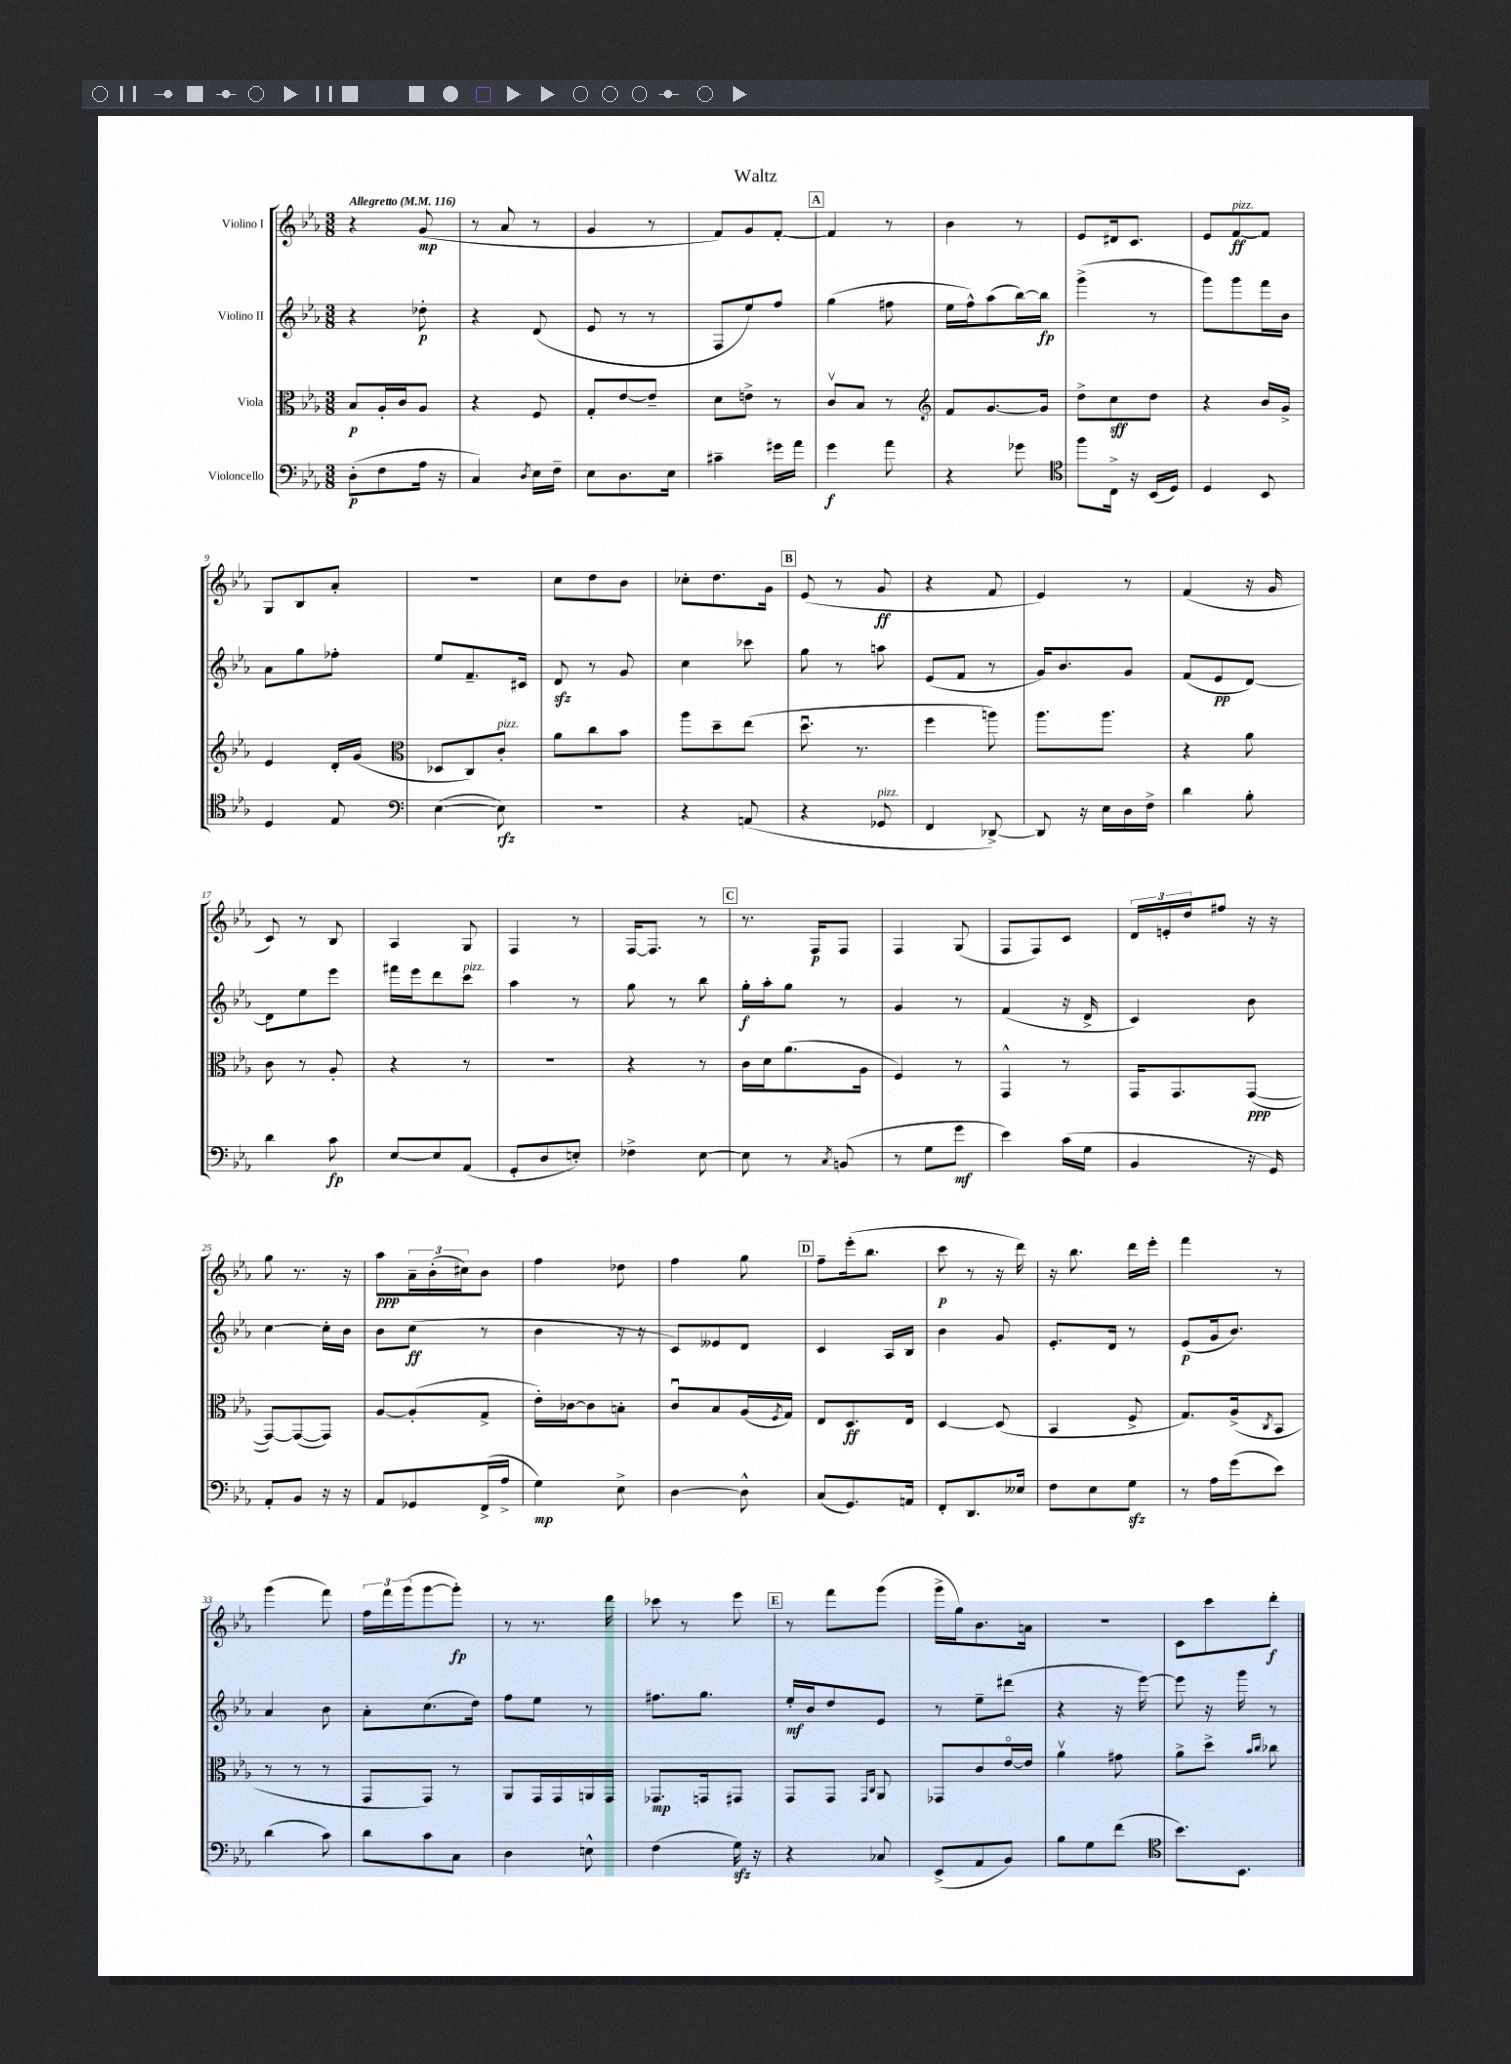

**kern	**dynam	**kern	**dynam	**kern	**dynam	**kern	**dynam
*part4	*part4	*part3	*part3	*part2	*part2	*part1	*part1
*staff4	*staff4	*staff3	*staff3	*staff2	*staff2	*staff1	*staff1
*I"Violoncello	*	*I"Viola	*	*I"Violino II	*	*I"Violino I	*
*clefF4	*	*clefC3	*	*clefG2	*	*clefG2	*
*k[b-e-a-]	*	*k[b-e-a-]	*	*k[b-e-a-]	*	*k[b-e-a-]	*
*M3/8	*	*M3/8	*	*M3/8	*	*M3/8	*
*MM116	*	*MM116	*	*MM116	*	*MM116	*
=1	=1	=1	=1	=1	=1	=1	=1
!	!	!	!	!	!	!LO:TX:a:B:t=Allegretto	!
(8D'\L	p	8B-/L	p	4r	.	4r	.
8F\	.	16A-'/L	.	.	.	.	.
.	.	16c/J	.	.	.	.	.
16A-\Jk	.	8A-/J	.	8dd-X'\	p	(8g/	mp
16r	.	.	.	.	.	.	.
=2	=2	=2	=2	=2	=2	=2	=2
4C/)	.	4r	.	4r	.	8r	.
.	.	.	.	.	.	8a-/	.
8qD/	.	.	.	.	.	.	.
16E-\LL	.	8F/	.	(8d/	.	8r	.
16F~\JJ	.	.	.	.	.	.	.
=3	=3	=3	=3	=3	=3	=3	=3
8E-\L	.	8G'/L	.	8e-/	.	4g/	.
8.D\	.	[8e-/	.	8r	.	.	.
.	.	8e-~/J]	.	8r	.	8r	.
16E-\Jk	.	.	.	.	.	.	.
=4	=4	=4	=4	=4	=4	=4	=4
4c#X~\	.	8d\L	.	8F/L	.	8f/L)	.
.	.	8en^\J	.	8ee-/)	.	8g/	.
16g#X\LL	.	8r	.	8ff/J	.	[8f'/J	.
16a-\JJ	.	.	.	.	.	.	.
!!LO:REH:place=s1:t=A
=5	=5	=5	=5	=5	=5	=5	=5
4g\	f	8cv/L	.	(4gg\	.	4f/]	.
.	.	8B-/J	.	.	.	.	.
8a-\	.	8r	.	8ff#X\	.	8r	.
=6	=6	=6	=6	=6	=6	=6	=6
*	*	*clefG2	*	*	*	*	*
4r	.	8f/L	.	16ee-\LL	.	4b-\	.
.	.	.	.	16ff^^\J)	.	.	.
.	.	[8.g/	.	(8aa-\	.	.	.
8g-X\	.	.	.	[16bb-\L)	.	8r	.
.	.	16g/Jk]	.	16bb-\JJ]	fp	.	.
=7	=7	=7	=7	=7	=7	=7	=7
*clefC4	*	*	*	*	*	*	*
8ff\L	.	8dd^\L	.	(4ggg^\	.	8e-/L	.
16C^\Jk	.	8cc\	sff	.	.	16d#X/k	.
16r	.	.	.	.	.	8.c/J	.
(16BB-/LL	.	8dd\J	.	8r	.	.	.
16D/JJ)	.	.	.	.	.	.	.
=8	=8	=8	=8	=8	=8	=8	=8
4D/	.	4r	.	8ggg\L)	.	8e-/L	.
!	!	!	!	!	!	!LO:TX:a:i:t=pizz.	!
.	.	.	.	8ggg\	.	[8f/	ff
8BB-/	.	16b-/LL	.	16fff\L	.	8f/J]	.
.	.	16g^/JJ	.	16b-\JJ	.	.	.
!!LO:LB:g=z
=9	=9	=9	=9	=9	=9	=9	=9
4D/	.	4e-/	.	8a-\L	.	8G/L	.
.	.	.	.	8gg\	.	8B-/	.
8E-/	.	16d'/LL	.	8ff-X'\J	.	8a-'/J	.
.	.	(16g/JJ	.	.	.	.	.
=10	=10	=10	=10	=10	=10	=10	=10
*clefF4	*	*clefC3	*	*	*	*	*
([4E-\	.	8D-X/L	.	8ee-/L	.	4.r	.
.	.	8C/)	.	8.f~/	.	.	.
!	!	!LO:TX:a:i:t=pizz.	!	!	!	!	!
8E-\])	rfz	8c'/J	.	.	.	.	.
.	.	.	.	16c#X/Jk	.	.	.
=11	=11	=11	=11	=11	=11	=11	=11
4.r	.	8a-\L	.	8dzz/	.	8cc\L	.
.	.	8cc\	.	8r	.	8dd\	.
.	.	8b-\J	.	8g/	.	8b-\J	.
=12	=12	=12	=12	=12	=12	=12	=12
4r	.	8aa-\L	.	4cc\	.	8cc-X'\L	.
.	.	8dd~\	.	.	.	8.dd\	.
(8AAn/	.	(8ee-\J	.	8ccc-X\	.	.	.
.	.	.	.	.	.	16g\Jk	.
!!LO:REH:place=s1:t=B
=13	=13	=13	=13	=13	=13	=13	=13
4r	.	8.ddu\	.	8gg\	.	(8e-/	.
.	.	.	.	8r	.	8r	.
.	.	8.r	.	.	.	.	.
!LO:TX:a:i:t=pizz.	!	!	!	!	!	!	!
8GG-X/	.	.	.	8aan\	.	8g/	ff
=14	=14	=14	=14	=14	=14	=14	=14
4FF/	.	4ff\	.	(8e-/L	.	4r	.
.	.	.	.	8f/J	.	.	.
[8DD-X^/)	.	8aan\)	.	8r	.	8f/	.
=15	=15	=15	=15	=15	=15	=15	=15
8DD-/]	.	8.aa-\L	.	16g/KL)	.	4e-/)	.
.	.	.	.	8.b-/	.	.	.
16r	.	.	.	.	.	.	.
16E-\LL	.	8.aa-\J	.	.	.	.	.
16D\	.	.	.	8g/J	.	8r	.
16F^\JJ	.	.	.	.	.	.	.
=16	=16	=16	=16	=16	=16	=16	=16
4d\	.	4r	.	(8f/L	.	(4f/	.
.	.	.	.	8e-/	pp	.	.
8B-'\	.	8a-\	.	[8d/J)	.	16r	.
.	.	.	.	.	.	16g/	.
!!LO:LB:g=z
=17	=17	=17	=17	=17	=17	=17	=17
4d\	.	8c\	.	8d\L]	.	8c/)	.
.	.	8r	.	8ee-\	.	8r	.
8c\	fp	8A-'/	.	8eee-\J	.	8B-/	.
=18	=18	=18	=18	=18	=18	=18	=18
[8E-/L	.	4r	.	16fff#X\LL	.	4A-/	.
.	.	.	.	16eee-\J	.	.	.
8E-/]	.	.	.	8ddd\	.	.	.
!	!	!	!	!LO:TX:a:i:t=pizz.	!	!	!
(8AA-/J	.	8r	.	8ccc\J	.	8G/	.
=19	=19	=19	=19	=19	=19	=19	=19
8GG'/L	.	4.r	.	4aa-\	.	4F/	.
8D/	.	.	.	.	.	.	.
8En'/J)	.	.	.	8r	.	8r	.
=20	=20	=20	=20	=20	=20	=20	=20
4F-X^\	.	4r	.	8gg\	.	[16F/KL	.
.	.	.	.	.	.	8.F/J]	.
.	.	.	.	8r	.	.	.
[8E-\	.	8r	.	8bb-\	.	8r	.
!!LO:REH:place=s1:t=C
=21	=21	=21	=21	=21	=21	=21	=21
8E-\]	.	16c\LL	.	16gg'\LL	f	8.r	.
.	.	16d\J	.	16aa-'\J	.	.	.
8r	.	(8.a-\	.	8gg\J	.	.	.
.	.	.	.	.	.	16F/KL	p
8qC/	.	.	.	.	.	.	.
(8BBn/	.	.	.	8r	.	8F/J	.
.	.	16A-\Jk	.	.	.	.	.
=22	=22	=22	=22	=22	=22	=22	=22
8r	.	4F/)	.	4g/	.	4F/	.
8G\L	.	.	.	.	.	.	.
8g\J	mf	8r	.	8r	.	(8G/	.
=23	=23	=23	=23	=23	=23	=23	=23
4e-\)	.	4GG^^/	.	(4f/	.	8F/L	.
.	.	.	.	.	.	8F/)	.
(16c\LL	.	8r	.	16r	.	8c/J	.
16G\JJ	.	.	.	16d^/	.	.	.
=24	=24	=24	=24	=24	=24	=24	=24
4BB-/	.	16GG/KL	.	4c/)	.	24d/LL	.
.	.	.	.	.	.	24en'/	.
.	.	8.GG/	.	.	.	.	.
.	.	.	.	.	.	24dd/J	.
.	.	.	.	.	.	8ff#X/J	.
16r	.	([8GG/J	ppp	8b-\	.	16r	.
16GG/)	.	.	.	.	.	16r	.
!!LO:LB:g=z
=25	=25	=25	=25	=25	=25	=25	=25
8AA-'/L	.	8GG/L_)	.	[4cc\	.	8gg\	.
8BB-/J	.	(8GG/_	.	.	.	8.r	.
16r	.	8GG/J])	.	16cc'\LL]	.	.	.
16r	.	.	.	16b-\JJ	.	16r	.
=26	=26	=26	=26	=26	=26	=26	=26
8AA-/L	.	[8A-/L	.	8b-\L	.	8aa-\L	ppp
8GG-X/	.	(8A-'/]	.	(8cc\J	ff	24a-~\L	.
.	.	.	.	.	.	(24b-'\	.
.	.	.	.	.	.	24cc#X\J)	.
(16FF^/L	.	8G^/J	.	8r	.	8b-\J	.
16A-^/JJ	.	.	.	.	.	.	.
=27	=27	=27	=27	=27	=27	=27	=27
4G\)	mp	16e-'\LL)	.	4b-\	.	4ff\	.
.	.	[16c-X\J	.	.	.	.	.
.	.	8c-\]	.	.	.	.	.
8E-^\	.	8Bn'\J	.	16r	.	8dd-X\	.
.	.	.	.	16r	.	.	.
=28	=28	=28	=28	=28	=28	=28	=28
[4D\	.	8cu/L	.	8c/L)	.	4ff\	.
.	.	8B-/	.	8e--X/	.	.	.
8D^^\]	.	(16A-/L	.	8d/J	.	8gg\	.
.	.	8qF/	.	.	.	.	.
.	.	16G/JJ)	.	.	.	.	.
!!LO:REH:place=s1:t=D
=29	=29	=29	=29	=29	=29	=29	=29
(8C/L	.	8E-/L	.	4c/	.	8ff~\L	.
8.GG/)	.	8.D/	ff	.	.	(16eee-'\k	.
.	.	.	.	.	.	8.bb-\J	.
.	.	.	.	16A-/LL	.	.	.
16AAn/Jk	.	16E-/Jk	.	16B-/JJ	.	.	.
=30	=30	=30	=30	=30	=30	=30	=30
8FF'/L	.	[4D/	.	4b-\	.	8ccc\	p
8.DD/	.	.	.	.	.	8r	.
.	.	(8D/]	.	8g/	.	16r	.
16E--X/Jk	.	.	.	.	.	16ddd\)	.
=31	=31	=31	=31	=31	=31	=31	=31
8F\L	.	4BB-/	.	8.e-'/L	.	16r	.
.	.	.	.	.	.	8.bb-\	.
8E-\	.	.	.	.	.	.	.
.	.	.	.	16d/Jk	.	.	.
8Gzz\J	.	8F^/	.	8r	.	16ddd\LL	.
.	.	.	.	.	.	16eee-'\JJ	.
=32	=32	=32	=32	=32	=32	=32	=32
8r	.	8.G/L)	.	(8e-/L	p	4fff\	.
16A-\LL	.	.	.	16g/k	.	.	.
(16g\J	.	(16A-^/k	.	8.b-/J)	.	.	.
.	.	8qC/	.	.	.	.	.
8e-\J)	.	8BB-/J	.	.	.	8r	.
!!LO:LB:g=z
=33	=33	=33	=33	=33	=33	=33	=33
(4d\	.	8r	.	4a-/	.	(4ggg\	.
.	.	8r	.	.	.	.	.
8c\)	.	8r	.	8b-\	.	8fff\)	.
=34	=34	=34	=34	=34	=34	=34	=34
8d\L	.	8GG/L	.	8a-'\L	.	24ff\LL	.
.	.	.	.	.	.	24fff\	.
.	.	.	.	.	.	(24ggg\J	.
8c\	.	8GG/J)	.	(8.cc\	.	[8ggg\	.
8C\J	.	8r	.	.	.	8ggg'\J])	fp
.	.	.	.	16dd\Jk)	.	.	.
=35	=35	=35	=35	=35	=35	=35	=35
4D\	.	8AA-/L	.	8ff\L	.	8r	.
.	.	16GG/L	.	8ee-\J	.	8.r	.
.	.	16GG/	.	.	.	.	.
8En^^\	.	16AAn/	.	8r	.	.	.
.	.	16GG/JJ	.	.	.	16ddd\	.
=36	=36	=36	=36	=36	=36	=36	=36
(4F\	.	8.GG-X/L	mp	8.ff#X\L	.	8ccc-X\	.
.	.	.	.	.	.	8r	.
.	.	16GGn/k	.	8.gg\J	.	.	.
16Gzz\)	.	8GG#X/J	.	.	.	8eee-\	.
16r	.	.	.	.	.	.	.
!!LO:REH:place=s1:t=E
=37	=37	=37	=37	=37	=37	=37	=37
4r	.	8GG/L	.	16ee-'/LL	mf	8r	.
.	.	.	.	16b-/J	.	.	.
.	.	8GG/J	.	8dd/	.	8fff\L	.
.	.	16qqGG/LL	.	.	.	.	.
.	.	16qqC/JJ	.	.	.	.	.
8C-X/	.	8AA-/	.	8e-/J	.	(8ggg\J	.
=38	=38	=38	=38	=38	=38	=38	=38
(8EE-^/L	.	8GG-X/L	.	8r	.	16ggg^\LL	.
.	.	.	.	.	.	16gg\J)	.
8AA-/	.	8c/	.	8ee-~\L	.	8.b-\	.
8BB-/J)	.	[16e-/L	.	(8ddd#X\J	.	.	.
.	.	16e-/JJ]	.	.	.	16an\Jk	.
=39	=39	=39	=39	=39	=39	=39	=39
8B-\L	.	4a-v\	.	4r	.	4.r	.
8G\	.	.	.	.	.	.	.
(8f\J	.	8g#X\	.	16r	.	.	.
.	.	.	.	[16eee-\)	.	.	.
=40	=40	=40	=40	=40	=40	=40	=40
*clefC4	*	*	*	*	*	*	*
8.b-\L)	.	8a-^\L	.	8eee-\]	.	8c\L	.
.	.	8dd^\J	.	16r	.	8ccc\	.
8.BB-\J	.	.	.	16ggg\	.	.	.
.	.	16qqb-/LL	.	.	.	.	.
.	.	16qqcc/JJ	.	.	.	.	.
.	.	8cc-X\	.	8r	.	8ddd'\J	f
==	==	==	==	==	==	==	==
*-	*-	*-	*-	*-	*-	*-	*-
